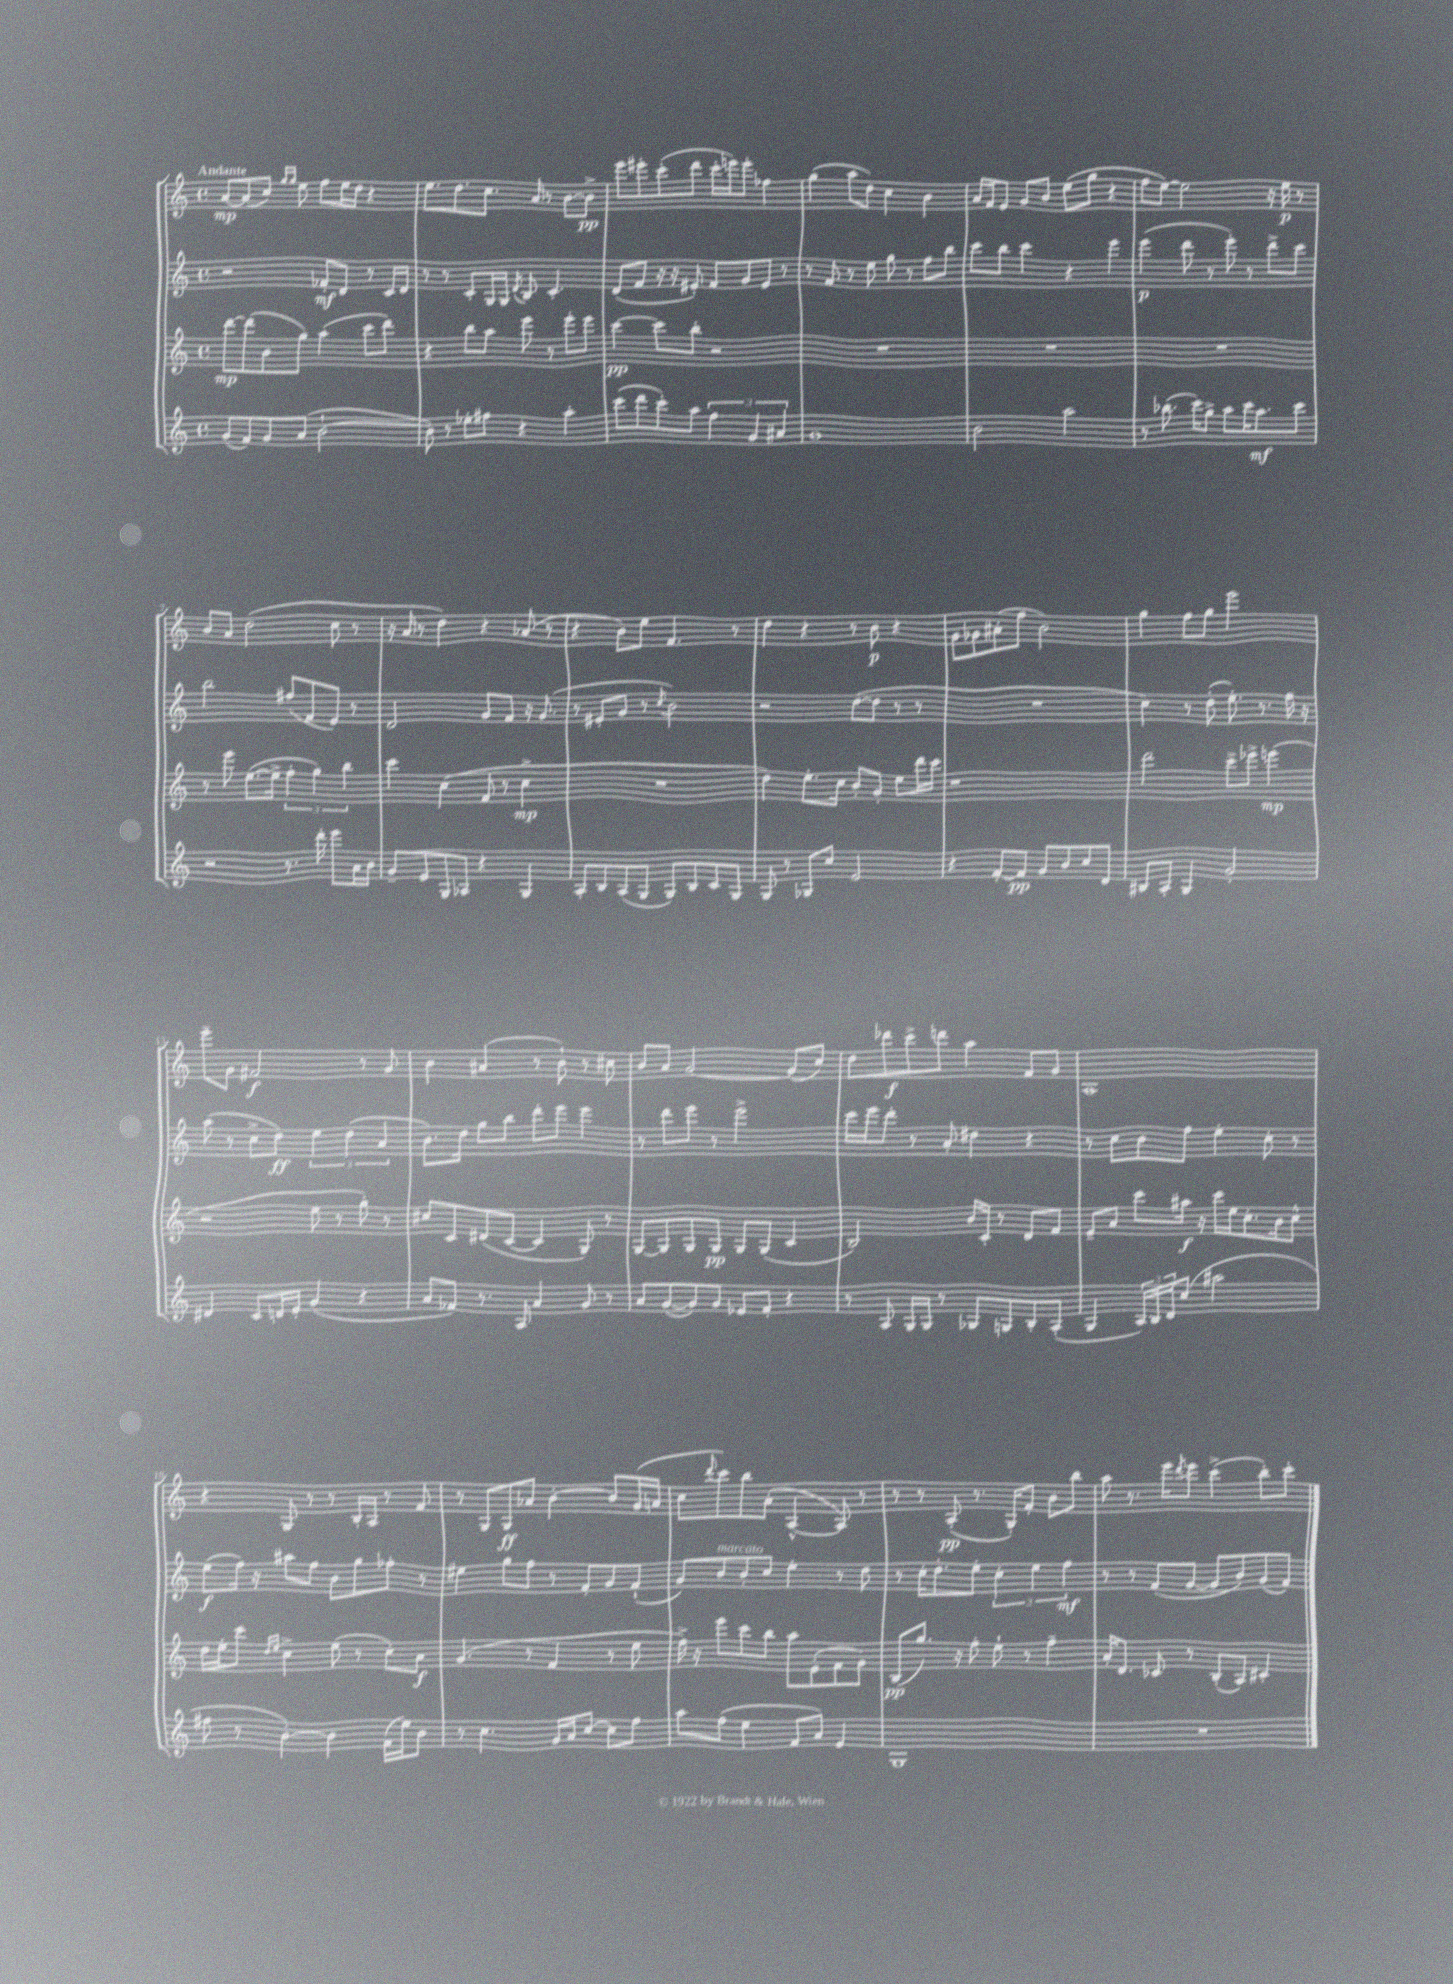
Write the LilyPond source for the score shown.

<<
\new StaffGroup <<
\new Staff = "s0" {
    \clef treble \key c \major \defaultTimeSignature \time 4/4 \tempo "Andante"
    a'8~\mp a'8( c''8) \grace { g''16 g''16 } e''8 f''8 e''16 d''16 r4 |
    e''8. d''8. c''8. a'16 r8 b'8~ b'8->\pp |
    e'''8 eis'''8-. c'''8-.( d'''8 c'''16-. e'''16) e'''8-. fes''4 |
    g''4( a''8 d''8) c''4 b'4 |
    a'16 f'16 e'8 g'8 b'8 e''8( g''8 r4 |
    f''8 e''8~) e''2 r16 e''16\p r8 |
    b'8 a'8 d''2( c''8 r8 |
    r16 a'16 r8 d''4) r4 aes'8( r8 |
    r4 b'8) e''8 f'4. r8 |
    d''4 r4 r8 b'8\p r4 |
    g'8 ges'8 ais'8-.( f''8 b'2) |
    g''4 f''8 g''8 e'''2 |
    e'''8-- g'8 fis'2\f r8 g'8 |
    b'4 ais'4( r8 b'8-!) r8 cis''8 |
    b'8 a'8 g'2~ g'8( c''8) |
    d''8 des'''8\f c'''8-> d'''8 a''4 f'8 g'8 |
    a1 |
    r4 g8 r8 r8 b16-. a16 r8 f'8 |
    r8 g8 g8\ff aes'8 b'4~-. b'8 g'16( a'16 |
    c''8 \appoggiatura { d'''8 } c'''8) b''8 a'8-.( a4~-^ a8) r8 |
    r8 r8 a8-.\pp( r8. g16-.) f'8-. b'8 b''8 |
    a''8 r8. e'''16 \acciaccatura { d'''8 } e'''8 c'''4->( b''8-.) c'''8-. \bar "|." |
}
\new Staff = "s1" {
    \clef treble \key c \major \defaultTimeSignature \time 4/4
    r2 fes'8-.\mf d'8 r8 c'16 d'16 |
    r8 r8 c'8-. g16 g16 \acciaccatura { d'8 } b8 c'4.-. |
    d'8( f'8 r16 r16 eis'8-.) f'8 g'8 eis'8 r8 |
    r8 f'8 r8 e''8 g''8 r8 f''8 b''8 |
    c'''8 b''8 c'''4 r4 e'''4 |
    e'''4\p( d'''8 r8 e'''8-.) r8 d'''8-> c'''8 |
    b''2 fis''8( f'8 e'8) r8 |
    d'2 g'8 f'8 r16 g'8.( |
    r8 eis'8-. g'8 r8 \acciaccatura { c''8 } b'2) |
    r2 d''8~( d''8 r8 r8 |
    R1 |
    c''4) r8 d''8-.( e''8.-.) r8. f''16 r16 |
    a''8( r8 c''8-> d''8\ff) \tuplet 3/2 { e''4 d''4( a'4 } |
    b'8.) d''16 g''8 b''8 d'''8-. e'''8 e'''4 |
    r8 d'''8 e'''8 r8 e'''2-> |
    c'''16 e'''16 d'''8-. r8 a'8-. dis''4 r4 |
    r8 c''8 b'8 f''8 e''4-. c''8-. r8 |
    e''8\f( f''16) r16 ais''8 f''8 b'8 g''8 fes''8-. r8 |
    eis''4 g''8 f''8 r8 f'8-. g'8 f'8-!( |
    g'8) b'8^\markup { \italic "marcato" } b'8-. c''8 e''4-. r8 d''8 |
    r8 c''16-. d''8.-. e''8-. \tuplet 3/2 { c''4-. e''4 f''4\mf } |
    r8 r8 f'8( g'8~ g'8 b'8) g'8( f'8) \bar "|." |
}
\new Staff = "s2" {
    \clef treble \key c \major \defaultTimeSignature \time 4/4
    d'''8~\mp d'''8( b'8 g''8) a''4( c'''8 d'''8) |
    r4 b''8 a''8 e'''8 r8 e'''8-. e'''8 |
    c'''4~\pp c'''8 b''8-. r2 |
    R1 |
    R1 |
    R1 |
    r8 e'''8 e''8.~( e''16-> \tuplet 3/2 { f''4-. g''4) b''4 } |
    c'''4 c''4( f'8 r8 c''4->\mp |
    R1 |
    d''4) e''8.-. c''16 b'8-. g'8-. e''8 d'''16 c'''16 |
    r1 |
    d'''2 c'''8-> ees'''8-> e'''4\mp( |
    r2 e''8 r8 g''8-.) r8 |
    cis''8 c'8 dis'8( c'8~ c'4 g8) r8 |
    g8~ g8 g8 g8\pp g8 g8( c'4 |
    b2) b'16 c'16-. r8 d'8 f'8 |
    e'8-- a'8 c'''8 ais''16\f r16 c'''16 e''16 c''8.-. b'16 c''8-^ |
    d''16 e''16-. c'''8 \grace { d''16 e''16 } c''4-> e''8( r8 c''8-.) a'8\f |
    g'4.( r8 f'4 r8 e''8 |
    f''16->) r16 e'''8 c'''8 b''8 a''8 e'8-.( f'8 g'8) |
    b8\pp( g''8.) r16 f''8-. e''8-! r8 f''4-- |
    a'16-. d'8. ces'8 r8 b8-.( a8) cis'4-. \bar "|." |
}
\new Staff = "s3" {
    \clef treble \key c \major \defaultTimeSignature \time 4/4
    g'8( f'8) g'8 a'8( b'2~-! |
    b'8) r8 ees''8-. fis''8 r4 a''4-. |
    c'''8( d'''8 c'''8-.) a''8 \tuplet 3/2 { f''4 g'4 ais'4 } |
    g'1 |
    b'2 a''2 |
    r8 bes''8.( c'''16) g''8-> a''8 c'''16 a''8.\mf c'''8 |
    r2 r8. d'''16-. e'''8 a'16 b'16 |
    g'8-- e'8 g8 aes8 r4 g4 |
    a8-. b8 a8( g8 g8) b8 c'8 g8 |
    g8 r8 ges8 c''8 e'2 |
    r4 f'8~-. f'8\pp g'8 b'8 c''8 d'8 |
    bis8 a8-. g4 g'2-. |
    dis'4 c'8 d'16 e'16-. g'4( r4 |
    a'8 fes'8) r8. a16 a'4 g'8 r8 |
    a'8 g'8~( g'8) g'8 ees'8 f'8-. r4 |
    r8 a8 g16 g16 r8 ges8 g8 b8-. a8-.( |
    g4 \tuplet 3/2 { a16) b16 d'16 } c''8( ais''2 |
    fis''8 r8 b'4~-.) b'4 f'16( e''16) b'8 |
    r8 c''4. g'16 a'16 c''8~ c''8 f''8 |
    a''8 f''8( e''4 f'8 a'8) e'4 |
    g1 |
    R1 \bar "|." |
}
>>
>>
